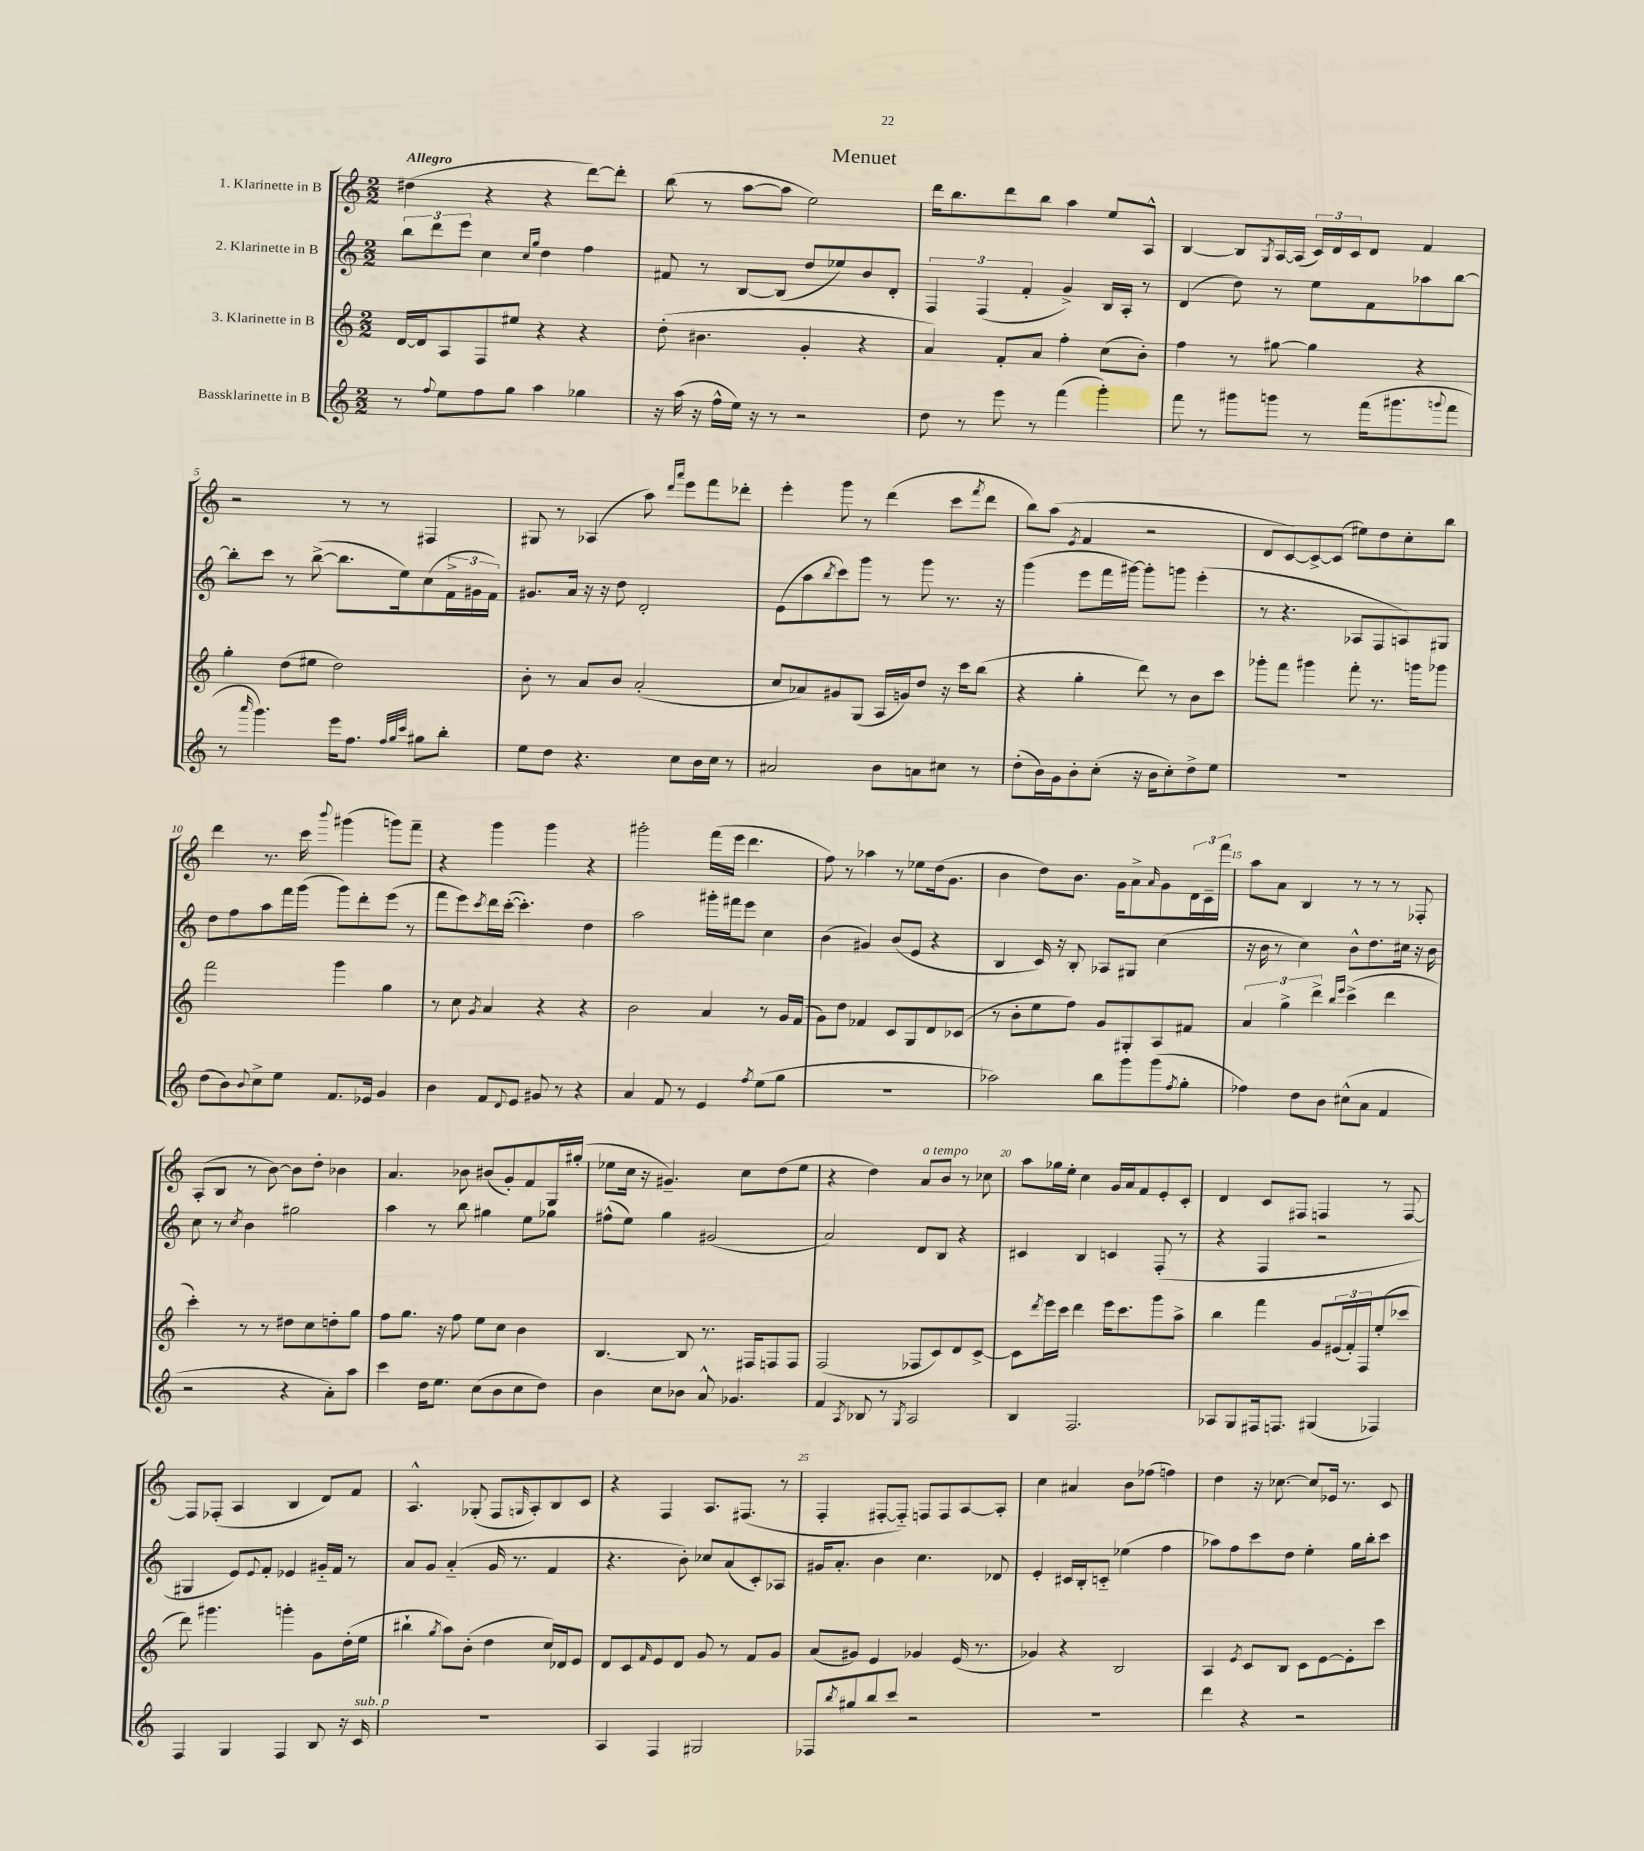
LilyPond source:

\header { title = "Menuet" }
<<
\new StaffGroup <<
\new Staff = "s0" \with { instrumentName = "1. Klarinette in B" } {
    \clef treble \key c \major \numericTimeSignature \time 2/2 \tempo "Allegro"
    dis''4( r4 r4 d'''8~) d'''8-. |
    b''8( r8 a''8~ a''8 e''2) |
    d'''16 b''8. d'''8 b''8 a''4 e''8 a8-^ |
    b4~ b8 \acciaccatura { g8 } a16~ a16( \tuplet 3/2 { c'16) d'16 c'16 } d'8 f'4 |
    r2 r8 r8 fis4 |
    gis8 r8 aes4( a''8) \grace { d'''16 a'''16 } e'''8 f'''8 des'''8-. |
    e'''4-. g'''8 r8 d'''4( c'''8 \acciaccatura { f'''8 } d'''8 |
    b''8) a''8( \acciaccatura { e'8 } f'4 r2 |
    d'8 c'8~) c'8~-> c'8( eis''8) d''8 c''8-. b''8 |
    d'''4 r8. c'''16 \appoggiatura { b'''8 } gis'''4( g'''8) f'''8-- |
    r4 g'''4 g'''4 r4 |
    gis'''2-. f'''16( e'''16 d'''4. |
    f''8) r8 aes''4 r8 ees''8 d''16( g'8. |
    b'4 d''8) b'8. g'16 a'8-> \grace { a'16 } g'8 \tuplet 3/2 { d'16 c'16-- f'''16 } |
    a''8 a'8 b4 r8 r8 r8 fes8-. |
    a8-.( b8 r8 b'8~) b'8 d''8-. bes'4 |
    a'4. bes'8 bis'8( g'8-.) f'8 g16 gis''16-.( |
    ees''8 c''16 r16 gis'4.--) c''8 d''8( ees''8 |
    r4 d''4) a'8^\markup { \italic "a tempo" } b'8 r8 ces''8 |
    a''8 ges''16 e''16-. c''4 g'16 a'16 f'8 e'8-. c'8-. |
    d'4 c'8 fis8 f4 r8 f8~ |
    f8 fes8-.( a4 b4 d'8) f'8 |
    a4.-^ ges8-.( f8 \grace { g16 } a8-.) b8 c'8 |
    r4 f4 a8. fis8.( r8 |
    f4-. fis8~-. fis8-_) f8 f8 a8~ a8-. |
    c''4 ais'4 b'8 fes''8( f''4) |
    d''4 r16 ces''8.~ ces''8 ees'16 r8. c'8 \bar "|." |
}
\new Staff = "s1" \with { instrumentName = "2. Klarinette in B" } {
    \clef treble \key c \major \numericTimeSignature \time 2/2
    \tuplet 3/2 { b''8 d'''8 e'''8 } c''4 \grace { c''16 g''16 } d''4 f''4 |
    fis'8 r8 b8~ b8( d''8 ees''8) b'8 d'8-. |
    \tuplet 3/2 { f4 f4( f'4-. } g'4->) b16 a16-. r8 |
    d'4( d''8) r8 e''8 f'8 aes''8 b''8~ |
    b''8-. c'''8 r8 b''8~->( b''8. e''16) c''8( \tuplet 3/2 { f'16-> gis'16 f'16) } |
    gis'8. a'16 r16 r16 d''8 d'2-. |
    e'8( a''8 \acciaccatura { b''8 } c'''8) g'''8 r8 g'''8 r8. r16 |
    g'''4( e'''8 f'''16 gis'''16~) gis'''8-. g'''8 e'''4-.( |
    r8 r4. aes8 f8 a8) gis8 |
    d''8 f''8 a''8 f'''16 g'''16( g'''8) d'''8-. e'''8( r8 |
    f'''8 e'''8) \acciaccatura { c'''8 } d'''16 c'''16~-.( c'''4.-.) d''4 |
    a''2 gis'''16-. fis'''16 e'''8 c''4 |
    b'4( gis'4) b'8( e'8 r4 |
    b4 c'16) r16 b8-. aes8 gis8 c''4( |
    r16 b'16 r8 c''4) b'8-^ d''8. cis''16 r16 b'16 |
    c''8 r8 \acciaccatura { c''8 } b'4 gis''2 |
    a''4 r8 b''8 gis''4 e''8 ges''8 |
    fis''8-^( e''8) g''4 gis'2( |
    a'2) d'8 b8 r4 |
    cis'4 b4 c'4 f8-.( r8 |
    r4 f4 r2 |
    gis4 e'8) \appoggiatura { e'8 } f'8-. ees'4 gis'16-_ f'16 r8 |
    a'8 g'8 a'4-_( g'16 r8. f'4 |
    r4. b'8-.) ces''8 a'8( c'8-.) aes8 |
    gis'16 a'8.-. b'4 c''4. des'8 |
    e'4-. cis'16 b16-. c'8-_ ees''4( f''4 |
    aes''8) f''8 c'''8 d''8 e''4-. g''16 b''16-. c'''8 \bar "|." |
}
\new Staff = "s2" \with { instrumentName = "3. Klarinette in B" } {
    \clef treble \key c \major \numericTimeSignature \time 2/2
    d'16~ d'16 a8 f8 eis''8 r4 r4 |
    d''8-.( bis'4. g'4-. r4 |
    a'4) f'8-. a'8 f''4-. c''8( b'8-.) |
    f''4 r8 gis''8~ gis''4 r4 |
    g''4-. d''8( eis''8 d''2) |
    b'8-. r8 a'8 b'8 a'2-.( |
    c''8 aes'8) gis'8 g8( a16 g'16) d''8 r16 c'''16 b''8( |
    r4 g''4-. d'''8) r8 b'8 c'''8 |
    ges'''8-. f'''8 gis'''4 f'''8-. r8. g'''16 ges'''8 |
    f'''2 g'''4 g''4 |
    r8 c''8 \acciaccatura { g'8 } a'4 r4 r4 |
    b'2 a'4 r8 g'16 f'16( |
    g'8) d''8 fes'4 c'8 g8 d'8 ces'8( |
    r8 b'8-. e''8 f''8) g'8 gis8-. a8 fis'8 |
    \tuplet 3/2 { a'4 g''4-> d'''4-> } \grace { b''16 e'''16 } c'''4->( d'''4 |
    c'''4-.) r8 r8 dis''8 c''8 d''8-. g''8 |
    f''8 g''8. r16 f''8 e''8 c''8 b'4 |
    b4.~ b8 r8. fis16 f8 f8 |
    f2( fes8 c'8) d'8 c'8~-> |
    c'8 \acciaccatura { d'''8 } e'''16 c'''16 d'''4 e'''16 c'''8. g'''8 a''8-> |
    b''4 f'''4 g'8 \tuplet 3/2 { eis'16( f'16-.) f16 } e''8-.( ces'''8 |
    d'''8) gis'''4. g'''4-. g'8 d''16-.( e''16 |
    bis''4-! \acciaccatura { g''8 } a''8) b'8-.( d''4 c''16) des'16 e'8 |
    d'8 c'8 \grace { f'16 } e'8 d'8 g'8 r8 f'8 g'8 |
    a'8( gis'8) e'4 ges'4 e'16( r8. |
    ges'4) r4 b2 |
    a4 \acciaccatura { e'8 } c'8 b8 c'8 e'8~ e'8-. c'''8 \bar "|." |
}
\new Staff = "s3" \with { instrumentName = "Bassklarinette in B" } {
    \clef treble \key c \major \numericTimeSignature \time 2/2
    r8 \appoggiatura { f''8 } e''8 f''8 g''8 a''4 ges''4 |
    r16 a''16( r16 f''16-^ e''16) r16 r8 r2 |
    d''8 r8 e'''8 r8 f'''4( g'''4-.) |
    f'''8 r8 gis'''8 g'''8 r8 f'''16( gis'''8. \appoggiatura { g'''8 } f'''8 |
    r8 \grace { a'''16 } g'''4.) e'''16 f''8. \grace { f''32 g''32 c'''32 } gis''8 b''8-. |
    e''8 d''8 r4. c''8 b'16 c''16 r8 |
    ais'2 b'8 a'8 cis''8 r8 |
    d''8-.( b'16) g'16 b'8-. c''8-.( r16 b'16 c''8-.) d''8-> e''8 |
    R1 |
    d''8( b'8) \appoggiatura { b'8 } c''8-> e''8 f'8. ees'16 g'4 |
    b'4 f'8 \appoggiatura { d'8 } e'8 gis'8 r8 r4 |
    a'4 f'8 r8 e'4 \acciaccatura { f''8 } e''8( g''8 |
    R1 |
    aes''2) b''8 g'''8 g'''8( \acciaccatura { f''8 } g''8-. |
    fes''4) d''8 b'8 cis''8-^( a'8 f'4 |
    r2 r4 a'8-.) a''8 |
    c'''4 d''16 e''8. c''8( b'8 c''8 d''8) |
    b'4 c''8 bes'8 a'8-^ ges'4. |
    f'4 \acciaccatura { a8 } bes8 r8 \acciaccatura { g8 } a2 |
    b4 f2. |
    aes8 g8 fis16 f8. gis4( fes4) |
    f4 g4 f4 b8 r16 c'16^\markup { \italic "sub. p" } |
    R1 |
    a4 f4 gis2 |
    fes8 \acciaccatura { b''8 } gis''8 b''8 c'''8 r2 |
    R1 |
    d'''4 r4 r2 \bar "|." |
}
>>
>>
\layout { \context { \Score \override BarNumber.break-visibility = ##(#f #t #t) barNumberVisibility = #(every-nth-bar-number-visible 5) } }
